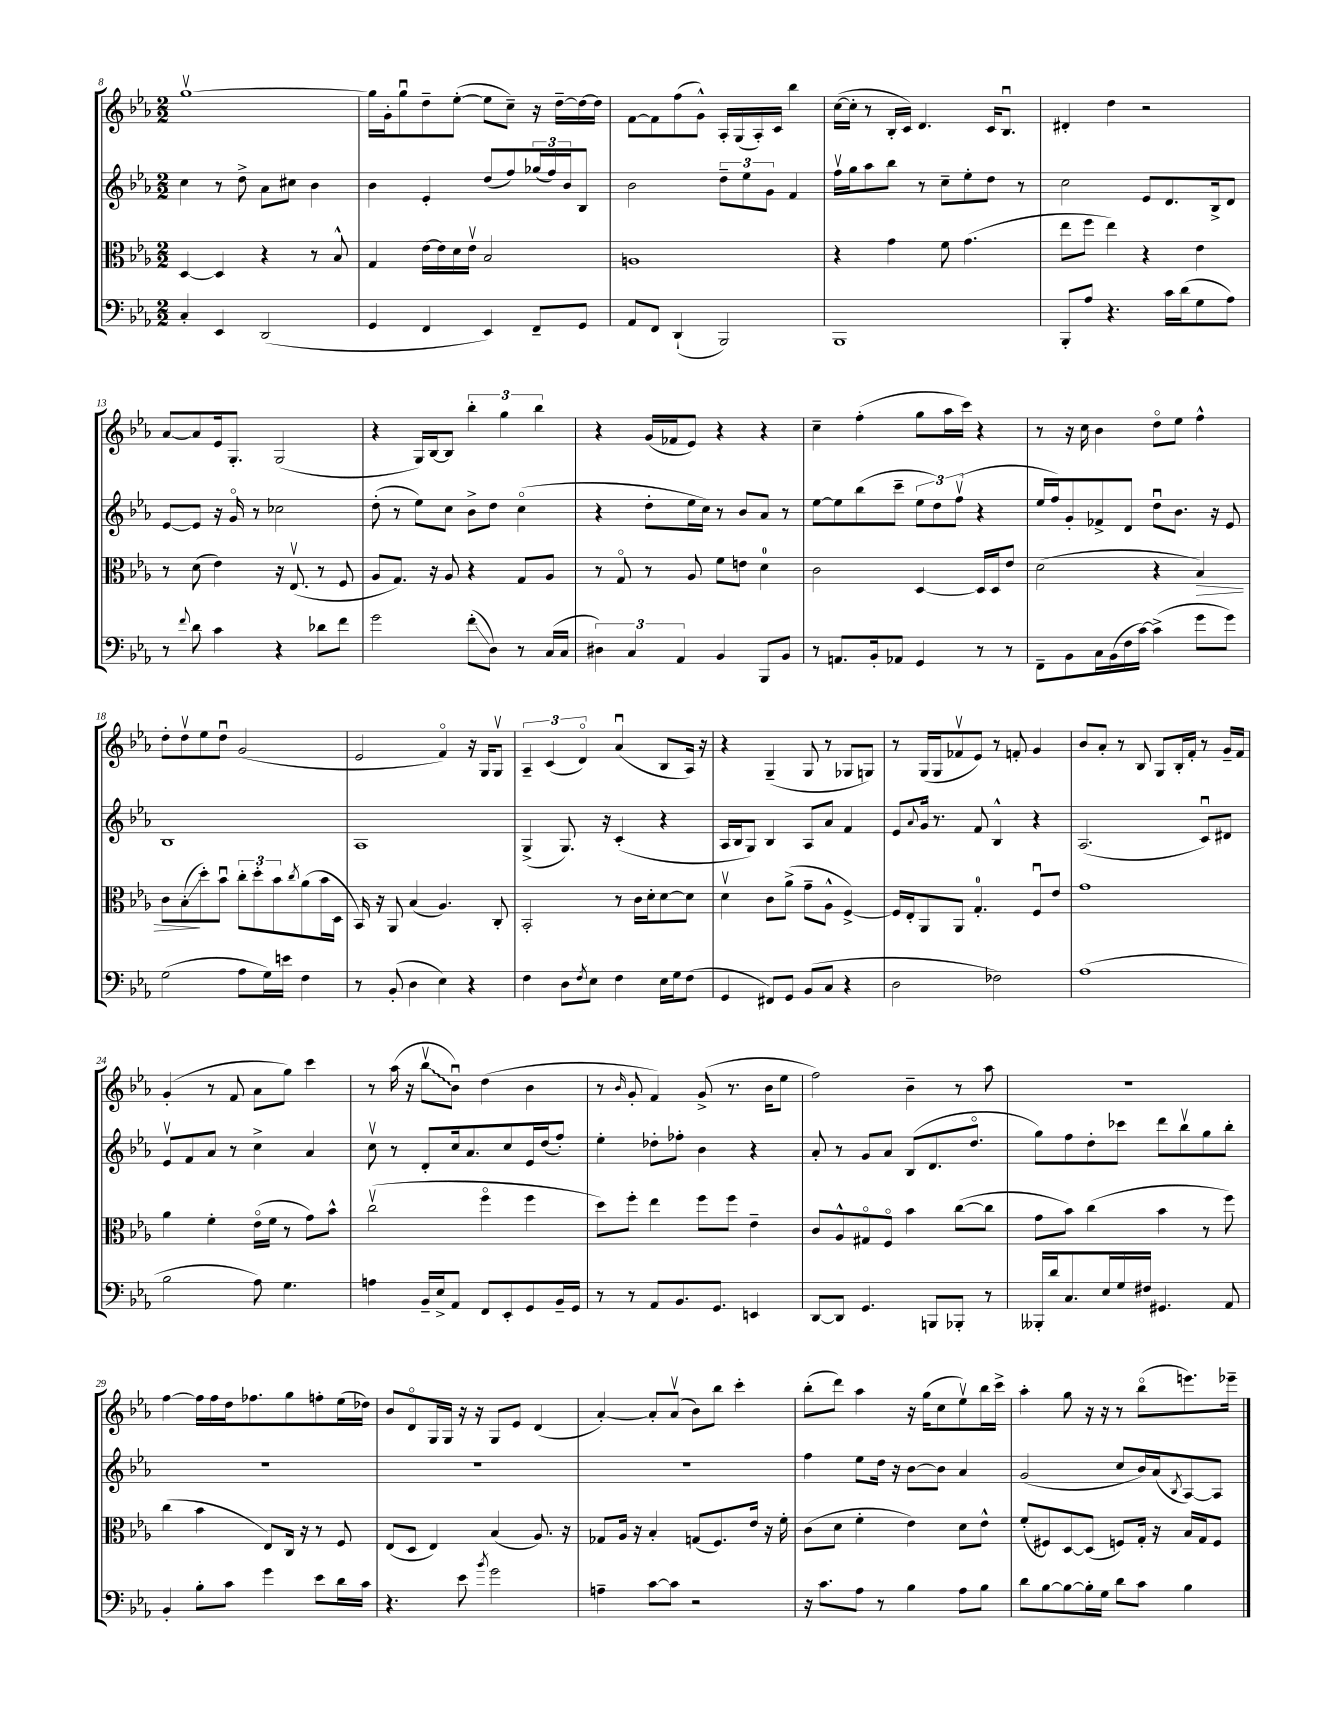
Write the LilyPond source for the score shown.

<<
\new StaffGroup <<
\new Staff = "s0" {
    \clef treble \key ees \major \numericTimeSignature \time 2/2
    g''1~\upbow |
    g''16 g'16-. g''8\downbow d''8-- ees''8~-.( ees''8 c''8--) r16 d''16~-- d''16~ d''16 |
    f'8~ f'8 f''8( g'8-^) aes16-. g16( aes16-.) c'16 bes''4 |
    c''16~( c''16-. r8 bes16-. c'16) d'4. c'16 bes8.\downbow |
    dis'4-. d''4 r2 |
    aes'8~ aes'8 ees'16 g8.-. g2( |
    r4 g16) bes16~ bes8 \tuplet 3/2 { bes''4-. g''4 bes''4 } |
    r4 g'16( fes'16 ees'8) r4 r4 |
    c''4-- f''4-.( g''8 aes''16 c'''16) r4 |
    r8 r16 c''16 bes'4 d''8\flageolet ees''8 f''4-^ |
    d''8-. d''8\upbow ees''8 d''8\downbow g'2( |
    ees'2 f'4\flageolet) r16 g16 g8\upbow |
    \tuplet 3/2 { aes4-- c'4( d'4\flageolet) } aes'4\downbow( bes8 aes16) r16 |
    r4 g4--( g8 r8 ges8 g8) |
    r8 g16( g16 fes'8\upbow ees'8) r8 f'8-. g'4 |
    bes'8 aes'8-. r8 bes8 g8 bes16-. f'16-. r8 g'16-- f'16 |
    g'4-.( r8 f'8 aes'8 g''8) c'''4 |
    r8 aes''16( r16 \once \override Glissando.style = #'zigzag bes''8\upbow\glissando bes'8\downbow) d''4( bes'4 |
    r8 \grace { bes'16 } g'8-. f'4) g'8->( r8. bes'16 ees''8 |
    f''2) bes'4-- r8 aes''8 |
    r1 |
    f''4~ f''16 f''16 d''16 fes''8. g''8 f''8-. ees''16( des''16) |
    bes'8 d'8\flageolet g16 g16 r16 r16 g8 ees'8 d'4( |
    aes'4~-.) aes'8-. aes'8\upbow( bes'8) bes''8 c'''4-. |
    bes''8-.( d'''8) aes''4 r16 g''16( c''8 ees''8\upbow) bes''16 c'''16-> |
    aes''4-. g''8 r16 r16 r8 bes''8\flageolet( e'''8.) ees'''16-- \bar "|." |
}
\new Staff = "s1" {
    \clef treble \key ees \major \numericTimeSignature \time 2/2
    c''4 r8 d''8-> aes'8 cis''8 bes'4 |
    bes'4 ees'4-. d''8( f''8) \tuplet 3/2 { ges''16( f''16) bes'16 } bes8 |
    bes'2 \tuplet 3/2 { d''8-- ees''8 g'8 } f'4 |
    f''16\upbow g''16 aes''8 bes''8 r8 c''8-- ees''8-. d''8 r8 |
    c''2 ees'8 d'8. bes16-> d'8 |
    ees'8~ ees'8 r16 g'16\flageolet r8 ces''2 |
    d''8-.( r8 ees''8) c''8 bes'8-> d''8 c''4\flageolet( |
    r4 d''8-. ees''16 c''16) r8 bes'8 aes'8 r8 |
    ees''8~ ees''8 bes''8( c'''8-- \tuplet 3/2 { ees''8 d''8) f''8\upbow( } r4 |
    ees''16 f''16) g'8-. fes'8-> d'8 d''8\downbow bes'8. r16 ees'8 |
    bes1 |
    aes1 |
    g4->( g8.) r16 c'4-.( r4 |
    aes16 bes16 g8) bes4 aes8 aes'8 f'4 |
    ees'8 \appoggiatura { aes'8 } g'16\flageolet r8. f'8 bes4-^ r4 |
    aes2.( c'8\downbow) dis'8 |
    ees'8\upbow f'8 aes'8 r8 c''4-> aes'4 |
    c''8\upbow r8 d'8-. c''16 aes'8. c''8 ees'16 d''16( f''8-.) |
    ees''4-. des''8-. fes''8-. bes'4 r4 |
    aes'8-. r8 g'8 aes'8 bes8( d'8. d''8.\flageolet |
    g''8) f''8 d''8-. ces'''8 d'''8 bes''8\upbow g''8 bes''8-. |
    R1 |
    R1 |
    R1 |
    f''4 ees''8 d''16 r16 bes'8~ bes'8 aes'4 |
    g'2( c''8 bes'16) aes'16( \acciaccatura { bes8 } aes8~) aes8 \bar "|." |
}
\new Staff = "s2" {
    \clef alto \key ees \major \numericTimeSignature \time 2/2
    d4~ d4 r4 r8 bes8-^ |
    g4 ees'16~ ees'16 d'16 ees'16\upbow bes2 |
    a1 |
    r4 g'4 f'8 g'4.( |
    ees''8 f''8 ees''4) r4 ees'4 |
    r8 d'8( ees'4) r16 ees8.\upbow( r8 f8 |
    aes8 g8.) r16 aes8 r4 g8 aes8 |
    r8 g8\flageolet r8 aes8 f'8 e'8 d'4-0 |
    c'2 d4~ d16 d16 ees'8 |
    d'2( r4 bes4\>) |
    c'8 bes8-.\glissando\!( d''8-.) bes'8\downbow \tuplet 3/2 { c''8-. d''8-. bes'8 } \acciaccatura { c''8 } aes'8( bes'16 d16 |
    bes,16) r16 aes,8 bes4( aes4.) c8-. |
    bes,2-. r8 c'16 d'16-. d'8~ d'8 |
    d'4\upbow c'8 aes'8->( g'8-- aes8-^ f4~->) |
    f16 ees16-. aes,8 aes,8 g4.-0-. f8\downbow ees'8 |
    g'1 |
    aes'4 f'4-. ees'16\flageolet( f'16 r8 g'8) bes'8-^ |
    c''2\upbow( f''4\flageolet f''4 |
    d''8) f''8-. ees''4 f''8 f''8 ees'4-- |
    c'8 aes8-^ gis8\flageolet f8\flageolet bes'4 c''8~( c''8 |
    g'8 bes'8) c''4( bes'4 r8 f''8) |
    c''4( bes'4 ees8) c16 r16 r8 f8 |
    ees8( d8 ees4) bes4( aes8.) r16 |
    ges8 aes16 r16 bes4-. g8( f8.) ees'16 r16 f'16-. |
    c'8( d'8 f'4-. ees'4) d'8 ees'8-^ |
    f'8-.( fis8) d8~ d8( f8) g16-. r16 bes16 g16 f8 \bar "|." |
}
\new Staff = "s3" {
    \clef bass \key ees \major \numericTimeSignature \time 2/2
    c4-. ees,4 d,2( |
    g,4 f,4 ees,4) f,8-- g,8 |
    aes,8 f,8 d,4-!( bes,,2) |
    bes,,1 |
    bes,,8-. aes8 r4. c'16 d'16( g8 aes8) |
    r8 \appoggiatura { f'8 } d'8 c'4 r4 des'8 f'8 |
    g'2 f'8-.\glissando( d8) r8 c16( c16 |
    \tuplet 3/2 { dis4) c4 aes,4 } bes,4 bes,,8 bes,8 |
    r8 a,8. bes,16-. aes,8 g,4 r8 r8 |
    f,8-- bes,8 c16 bes,16( f16 c'16~) c'4->( g'8 g'8) |
    g2( aes8 g16) e'16 f4 |
    r8 bes,8-.( d4 ees4) r4 |
    f4 d8 \acciaccatura { f8 } ees8 f4 ees16 g16 f8( |
    g,4 fis,8) g,8 bes,8( c8 r4 |
    d2 fes2) |
    aes1( |
    bes2 aes8) g4. |
    a4 bes,16-- ees16-> aes,8 f,8 ees,8-. g,8 bes,16-- g,16 |
    r8 r8 aes,8 bes,8. g,8. e,4 |
    d,8~ d,8 g,4. b,,8 bes,,8-. r8 |
    beses,,16-. d'16 c8. ees16 g16 fis16 gis,4. aes,8 |
    bes,4-. bes8-. c'8 g'4 ees'8 d'16 c'16 |
    r4. ees'8 \acciaccatura { bes'8 } g'2 |
    a4-- c'8~ c'8 r2 |
    r16 c'8. aes8 r8 bes4 aes8 bes8 |
    d'8 bes8~ bes8~ bes16-. g16 d'8 c'8 bes4 \bar "|." |
}
>>
>>
\layout { \context { \Score currentBarNumber = #8 } }
